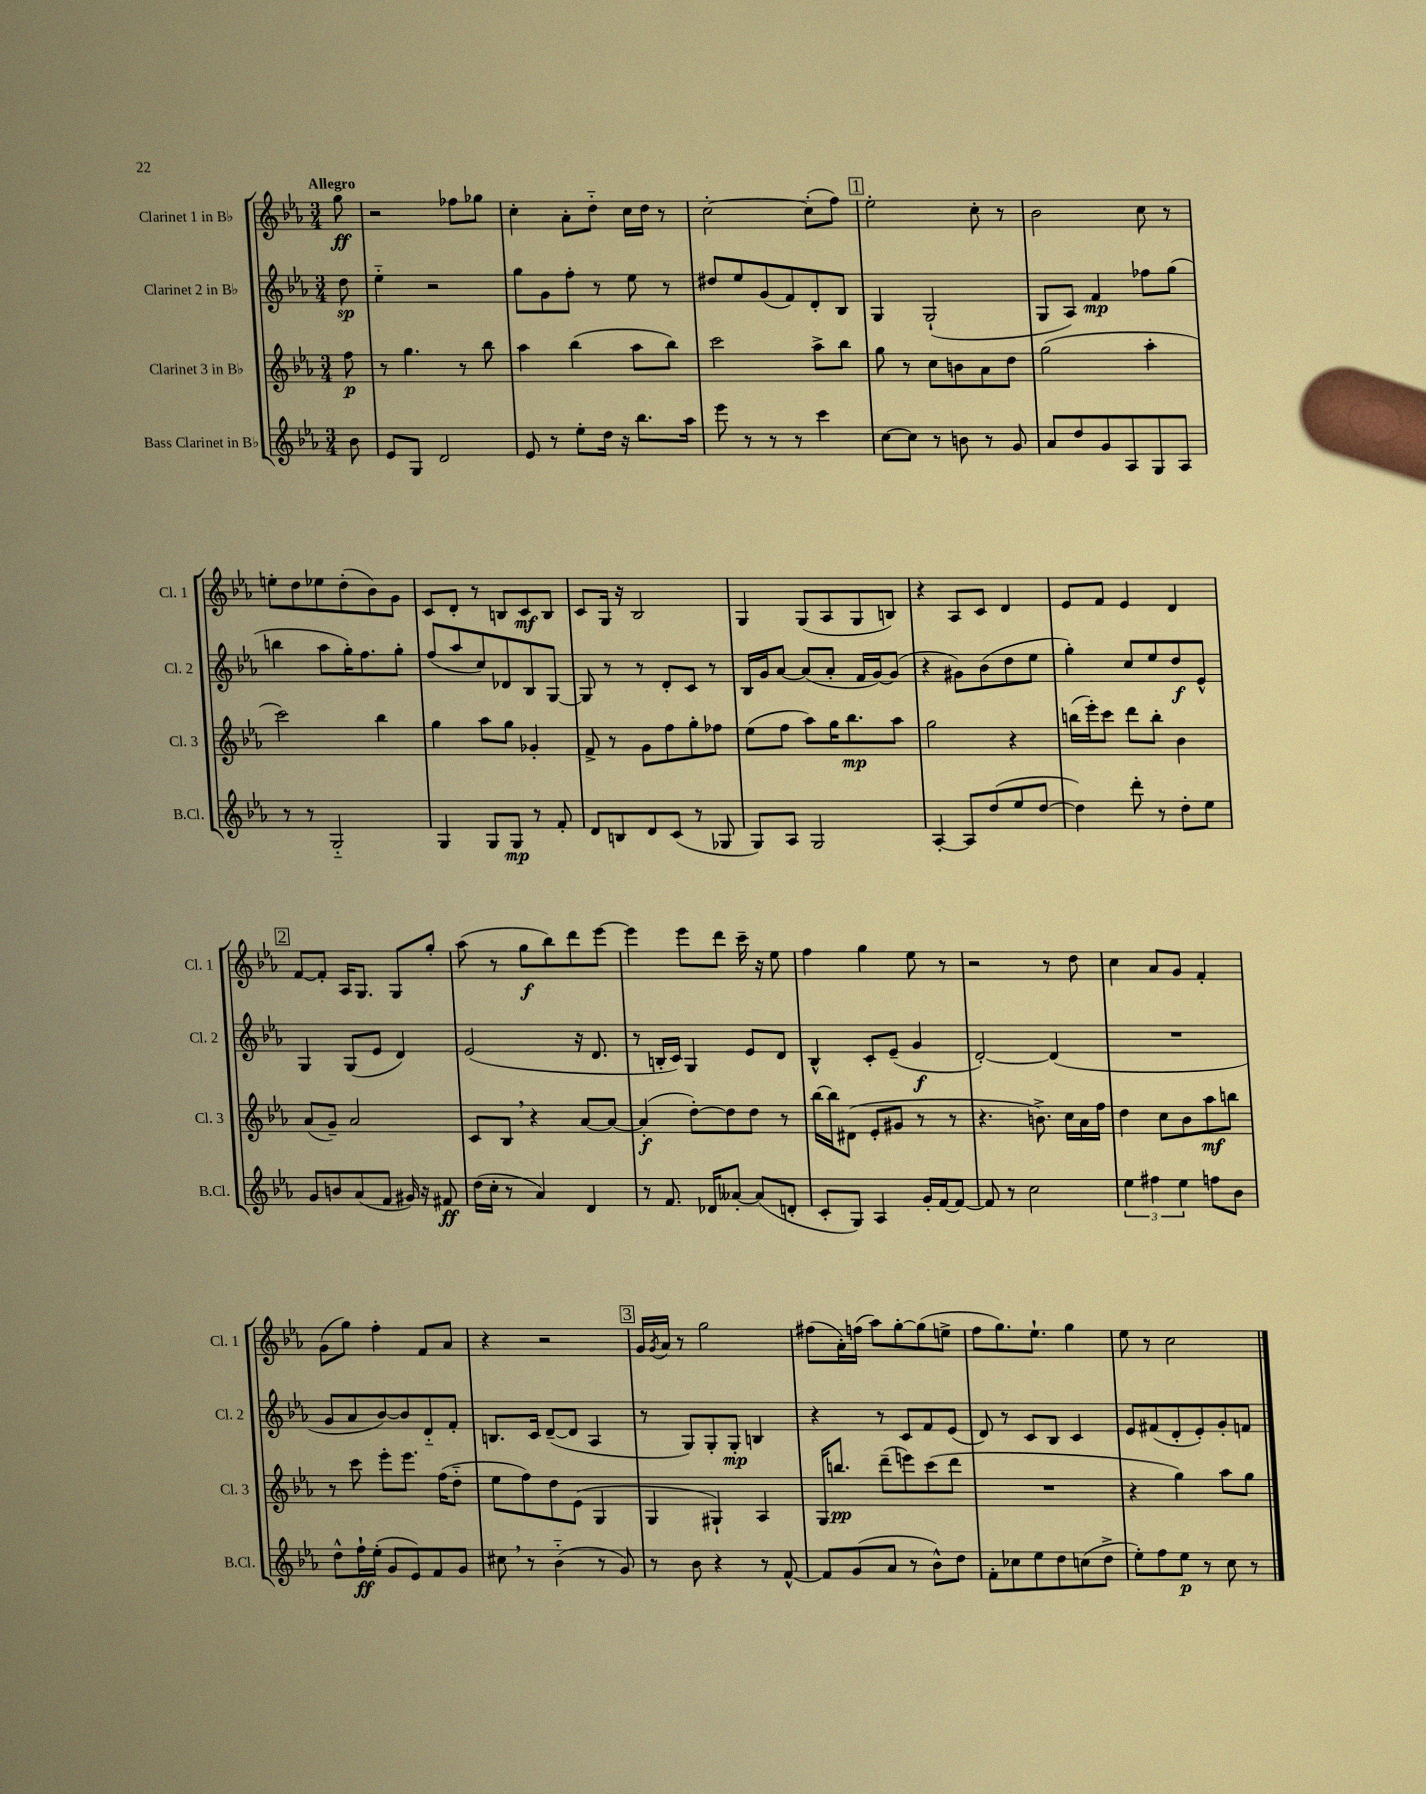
<<
\new StaffGroup <<
\new Staff = "s0" \with { instrumentName = "Clarinet 1 in Bb" shortInstrumentName = "Cl. 1" } {
    \clef treble \key ees \major \numericTimeSignature \time 3/4 \partial 8 \tempo "Allegro"
    g''8\ff |
    r2 fes''8 ges''8 |
    c''4-. aes'8-. d''8-_ c''16 d''16 r8 |
    c''2~-. c''8-.( f''8) |
    \mark \markup { \box "1" } ees''2-. c''8-. r8 |
    bes'2 c''8 r8 |
    e''8-. d''8 ees''8 d''8-.( bes'8) g'8 |
    c'8 d'8-. r8 b8 c'8\mf b8 |
    c'8 g16 r16 bes2 |
    g4 g8( aes8 g8 b8) |
    r4 aes8 c'8 d'4 |
    ees'8 f'8 ees'4 d'4 |
    \mark \markup { \box "2" } f'8~ f'8-. aes16 g8. g8 g''8-. |
    aes''8( r8 g''8\f bes''8) d'''8 ees'''8~ |
    ees'''4 ees'''8 d'''8 c'''16-- r16 ees''8 |
    f''4 g''4 ees''8 r8 |
    r2 r8 d''8 |
    c''4 aes'8 g'8 f'4-. |
    g'8( g''8) f''4-. f'8 aes'8 |
    r4 r2 |
    \mark \markup { \box "3" } g'16 \acciaccatura { g'8 } aes'16 r8 g''2 |
    fis''8( aes'16-.) f''16( aes''8) g''8~-. g''8( e''8-> |
    f''8 g''8.) ees''8.-! g''4 |
    ees''8 r8 c''2 \bar "|." |
}
\new Staff = "s1" \with { instrumentName = "Clarinet 2 in Bb" shortInstrumentName = "Cl. 2" } {
    \clef treble \key ees \major \numericTimeSignature \time 3/4 \partial 8
    d''8\sp |
    ees''4-_ r2 |
    g''8 g'8 f''8-. r8 ees''8 r8 |
    dis''8 ees''8 g'8( f'8) d'8-. bes8 |
    \mark \markup { \box "1" } g4 g2-!( |
    g8 aes8) f'4\mp fes''8 g''8( |
    b''4 aes''8 g''16-.) f''8. g''8-. |
    f''8( aes''8 c''8) des'8 bes8 g8~ |
    g8 r8 r8 d'8-. c'8 r8 |
    bes16 g'16 aes'8~ aes'8( aes'8-. f'16 g'16~) g'8( |
    r4 gis'8) bes'8( d''8 ees''8 |
    g''4-.) c''8 ees''8 d''8\f ees'8-^ |
    \mark \markup { \box "2" } g4 g8( ees'8 d'4) |
    ees'2( r16 d'8. |
    r8 b16-. c'16) g4 ees'8 d'8 |
    bes4-^ c'8-. ees'8--( g'4\f |
    d'2~-.) d'4( |
    R2. |
    g'8 aes'8 bes'8~) bes'8 d'8-_ f'8-. |
    b8. c'16 d'8~--( d'8 aes4 |
    \mark \markup { \box "3" } r8 g8) g8-. g8-.\mp b4 |
    r4 r8 c'8 f'8 ees'8( |
    d'8) r8 c'8 bes8 c'4 |
    ees'8 fis'8( d'8-. ees'8-.) g'8-. f'8 \bar "|." |
}
\new Staff = "s2" \with { instrumentName = "Clarinet 3 in Bb" shortInstrumentName = "Cl. 3" } {
    \clef treble \key ees \major \numericTimeSignature \time 3/4 \partial 8
    f''8\p |
    r8 g''4. r8 bes''8 |
    aes''4 bes''4( aes''8 bes''8) |
    c'''2 aes''8-> bes''8 |
    \mark \markup { \box "1" } g''8 r8 c''8 b'8 aes'8 d''8 |
    g''2( aes''4-. |
    c'''2) bes''4 |
    g''4 aes''8 g''8 ges'4-. |
    f'8-> r8 g'8 f''8 g''8-. fes''8 |
    ees''8( f''8 aes''8) g''16 bes''8.\mp aes''8 |
    g''2 r4 |
    b''16( ees'''16-.) c'''8 d'''8 b''8-. bes'4 |
    \mark \markup { \box "2" } aes'8( g'8--) aes'2 |
    c'8 bes8 \breathe r4 aes'8~ aes'8~ |
    aes'4-.\f( d''8~-.) d''8 d''8 r8 |
    bes''16~ bes''16 dis'8( ees'8-. gis'8 r8 r8 |
    r4. b'8.->) c''16 aes'16 f''16 |
    d''4 c''8 bes'8 aes''8\mf b''8 |
    r8 c'''8 ees'''8-. ees'''8. f''16( d''8-_ |
    ees''8 f''8) d''8 ees'8( g4 |
    \mark \markup { \box "3" } g4 gis4-!) aes4 |
    g16 b''8.\pp d'''8--( e'''8) c'''8( d'''8 |
    R2. |
    r4 g''4) aes''8 g''8 \bar "|." |
}
\new Staff = "s3" \with { instrumentName = "Bass Clarinet in Bb" shortInstrumentName = "B.Cl." } {
    \clef treble \key ees \major \numericTimeSignature \time 3/4 \partial 8
    bes'8 |
    ees'8 g8 d'2 |
    ees'8 r8 ees''8-. d''16 r16 bes''8. aes''16 |
    ees'''8 r8 r8 r8 c'''4 |
    \mark \markup { \box "1" } c''8~ c''8 r8 b'8 r8 g'8 |
    aes'8 d''8 g'8 aes8 g8 aes8 |
    r8 r8 g2-_ |
    g4 g8 g8\mp r8 f'8-. |
    d'8 b8 d'8 c'8( r8 ges8 |
    g8) aes8 g2 |
    aes4~-. aes8 d''8( ees''8 d''8~ |
    d''4) d'''8-. r8 d''8-. ees''8 |
    \mark \markup { \box "2" } g'8 b'8 aes'8( f'8 gis'16) r16 fis'8\ff |
    d''16( c''16-. r8 aes'4) d'4 |
    r8 f'8. des'16 aeses'8~-. aeses'8( d'8-. |
    c'8-. g8) aes4 g'16-. f'16~ f'8~ |
    f'8 r8 c''2 |
    \tuplet 3/2 { ees''4 fis''4 ees''4 } f''8 bes'8 |
    d''8-^ f''16-!\ff ees''16-.( g'8 ees'8) f'8 g'8 |
    cis''8 \breathe r8 bes'4-_( r8 g'8) |
    \mark \markup { \box "3" } r8 bes'8 r4 r8 f'8~-^ |
    f'8 g'8( aes'8 r8 bes'8-^) d''8 |
    f'8-. ces''8 ees''8 d''8 c''8( d''8-> |
    ees''8-.) f''8 ees''8\p r8 c''8 r8 \bar "|." |
}
>>
>>
\layout { \context { \Score \remove "Bar_number_engraver" } }
